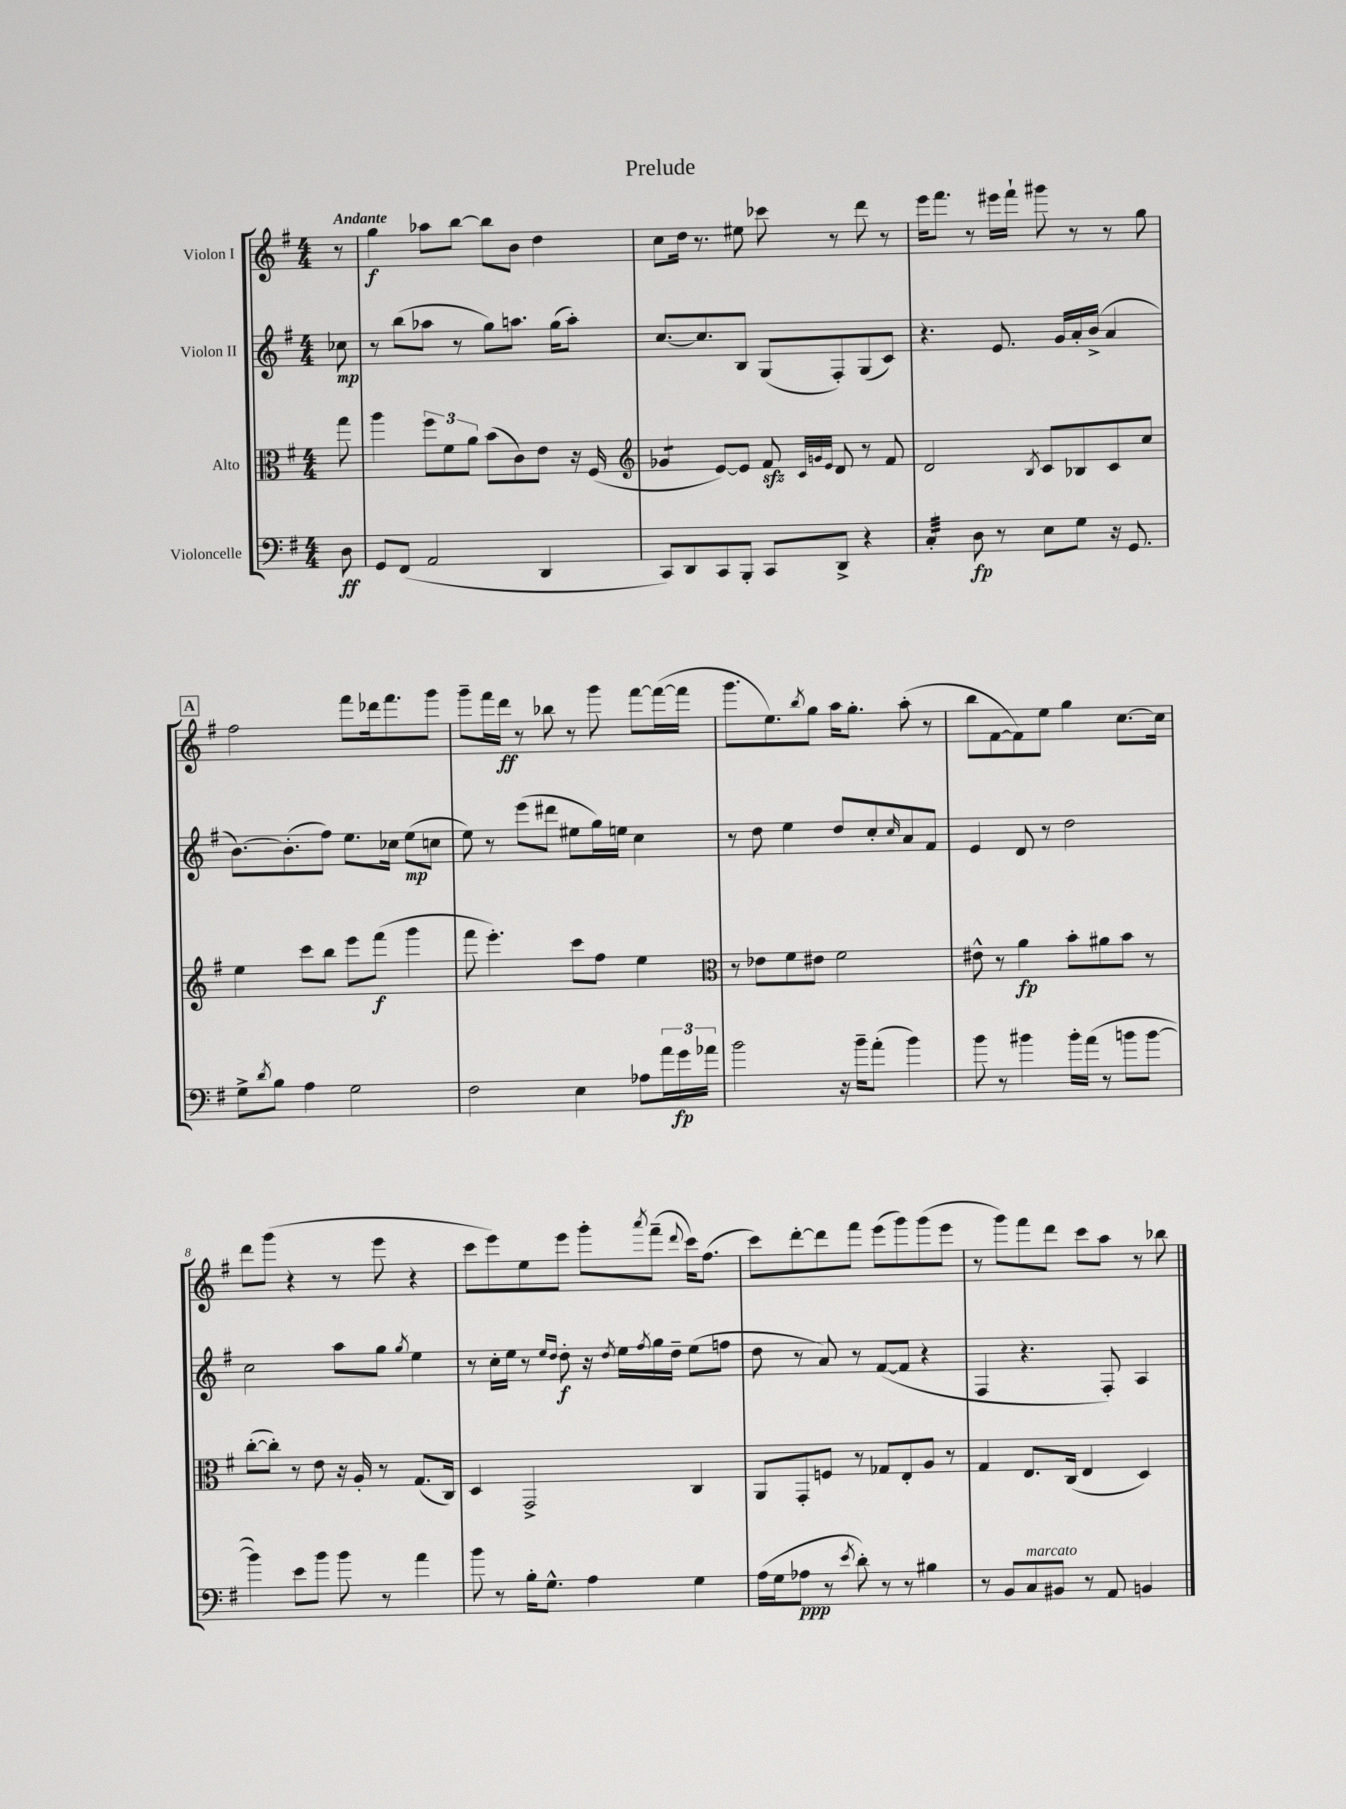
\header { title = "Prelude" }
<<
\new StaffGroup <<
\new Staff = "s0" \with { instrumentName = "Violon I" } {
    \clef treble \key g \major \numericTimeSignature \time 4/4 \partial 8 \tempo "Andante"
    r8 |
    g''4\f aes''8 b''8~ b''8 b'8 d''4 |
    c''8 d''16 r8. eis''8 ces'''8 r8 d'''8 r8 |
    e'''16 fis'''8. r8 eis'''16 fis'''16-! gis'''8 r8 r8 g''8 |
    \mark \markup { \box "A" } fis''2 fis'''8 des'''16 fis'''8. g'''8 |
    g'''8-- fis'''16 d'''16\ff r8 bes''8 r8 g'''8 fis'''8~ fis'''16~( fis'''16 |
    g'''8. e''8.) \acciaccatura { b''8 } g''8 a''16 g''8.-. a''8-.( r8 |
    b''8 fis'8~ fis'8) e''8 g''4 c''8.~ c''16 |
    d'''8 g'''8( r4 r8 e'''8 r4 |
    c'''8 e'''8) e''8 e'''8 g'''8-. \acciaccatura { a'''8 } fis'''8--( \appoggiatura { d'''8 } c'''16) fis''8.( |
    c'''8) d'''8~-. d'''8 fis'''8 e'''8( g'''8) g'''8( e'''8 |
    r8 g'''8) fis'''8 d'''8 c'''8 a''8 r8 bes''8 \bar "|." |
}
\new Staff = "s1" \with { instrumentName = "Violon II" } {
    \clef treble \key g \major \numericTimeSignature \time 4/4 \partial 8
    ces''8\mp |
    r8 b''8( aes''8 r8 g''8) a''8. g''16( a''8-.) |
    c''8.~ c''8. b8 g8( fis8-.) g8( c'8) |
    r4. e'8. g'16 a'16-. b'16->( a'4 |
    \mark \markup { \box "A" } b'8.~) b'8.-.( fis''8) e''8. ces''16 e''8\mp( c''8 |
    e''8) r8 e'''8( dis'''8 eis''8 g''16) e''16 c''4 |
    r8 d''8 e''4 d''8 c''8-. \grace { c''16 } a'8 fis'8 |
    e'4 d'8 r8 d''2 |
    c''2 a''8 g''8 \acciaccatura { g''8 } e''4 |
    r8 c''16-. e''16 r8 \grace { e''16 d''16 } d''8-.\f r16 \acciaccatura { d''8 } e''16 \acciaccatura { fis''8 } g''16 d''16-- e''8( f''8 |
    d''8 r8 a'8) r8 fis'8~( fis'8 r4 |
    fis4 r4. fis8-.) a4 \bar "|." |
}
\new Staff = "s2" \with { instrumentName = "Alto" } {
    \clef alto \key g \major \numericTimeSignature \time 4/4 \partial 8
    g''8 |
    a''4 \tuplet 3/2 { fis''8 fis'8 a'8 } b'8( c'8) e'8 r16 fis16( |
    \clef treble ges'4:8 e'8~) e'8 fis'8\sfz \grace { c'32 g'32 e'32 } d'8 r8 fis'8 |
    d'2 \acciaccatura { b8 } c'8 bes8 c'8 c''8 |
    \mark \markup { \box "A" } e''4 c'''8 b''8 e'''8 fis'''8\f( g'''4 |
    fis'''8 e'''4.-.) c'''8 fis''8 e''4 |
    \clef alto r8 ees'8 fis'8 eis'8 fis'2 |
    eis'8-^ r8 a'4\fp b'8-. ais'8 b'8 r8 |
    c''8~-.( c''8-.) r8 e'8 r16 a16-. r8 g8.( c16) |
    d4 g,2-> c4 |
    a,8 g,8-. f8 r8 ges8 e8-. a8 r8 |
    g4 e8. c16( e4 d4) \bar "|." |
}
\new Staff = "s3" \with { instrumentName = "Violoncelle" } {
    \clef bass \key g \major \numericTimeSignature \time 4/4 \partial 8
    d8\ff |
    g,8 fis,8( a,2 d,4 |
    c,8) d,8 c,8 b,,8-. c,8 d,8-> r4 |
    c4:32-. d8\fp r8 e8 g8 r16 g,8. |
    \mark \markup { \box "A" } g8-> \acciaccatura { d'8 } b8 a4 g2 |
    fis2 e4 aes8 \tuplet 3/2 { a'16 g'16\fp aes'16 } |
    b'2 r16 b'16-- a'8-.( b'4) |
    b'8 r8 bis'4 bis'16-. a'16( r8 b'8 b'8~ |
    b'4) e'8 b'8 b'8 r8 a'4 |
    b'8 r8 b16-. g8.-^ a4 g4 |
    a16( g16 aes8\ppp r8 \acciaccatura { e'8 } d'8-.) r8 r8 bis4 |
    r8 b,8 c8^\markup { \italic "marcato" } bis,8 r8 a,8 b,4 \bar "|." |
}
>>
>>
